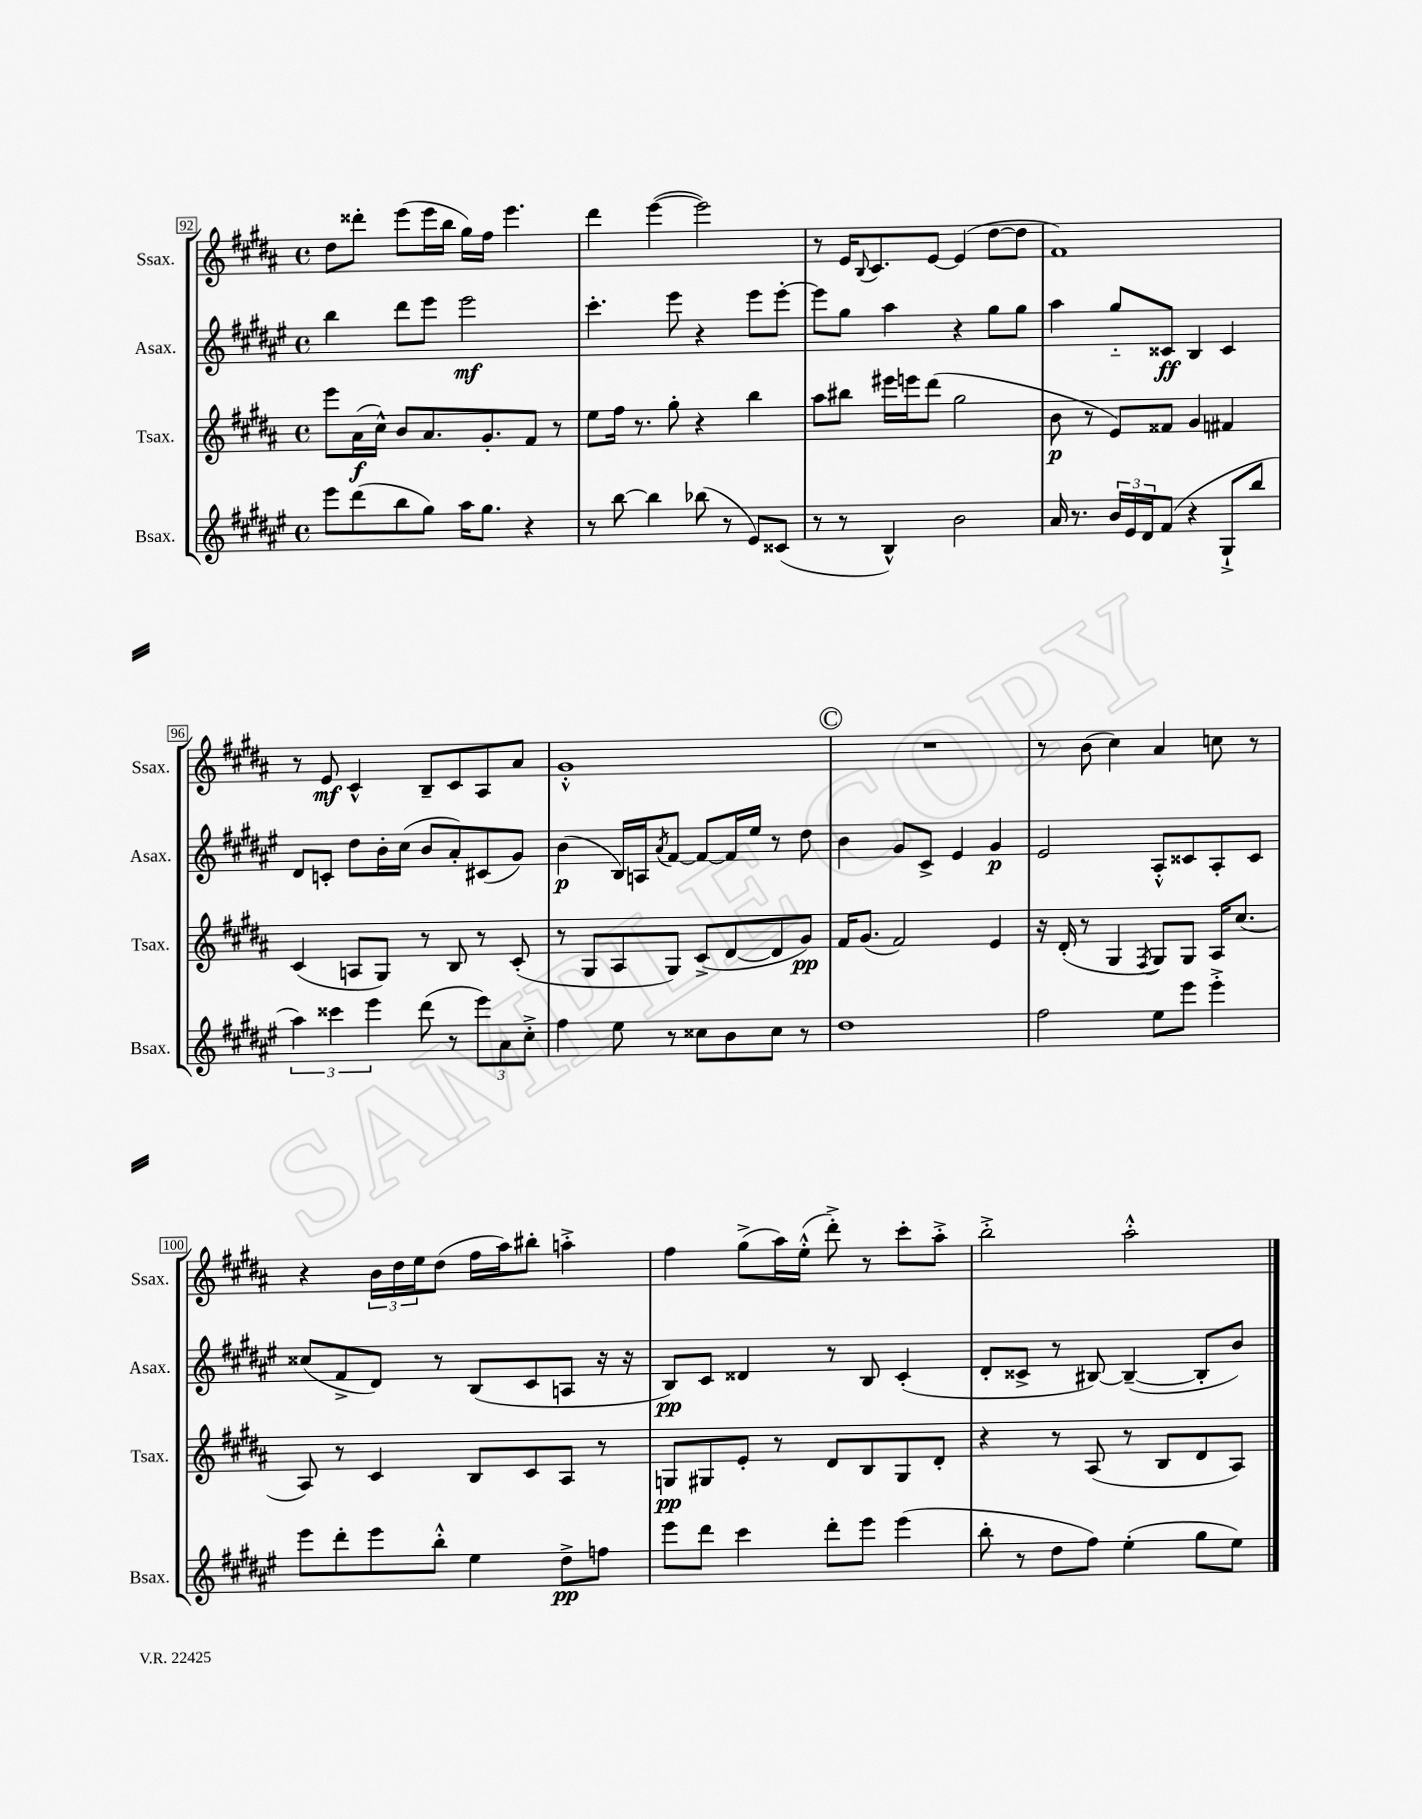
<<
\new StaffGroup <<
\new Staff = "s0" \with { instrumentName = "Ssax." shortInstrumentName = "Ssax." } {
    \clef treble \key b \major \defaultTimeSignature \time 4/4
    dis''8 disis'''8-. e'''8( e'''16 b''16 gis''16) fis''16 e'''4. |
    dis'''4 e'''4~( e'''2) |
    r8 e'16 \appoggiatura { b8 } cis'8. e'8~ e'4( dis''8~ dis''8 |
    fis'1) |
    r8 e'8\mf cis'4-^ b8-- cis'8 ais8 ais'8 |
    gis'1-.-^ |
    \mark \markup { \circle "C" } R1 |
    r8 b'8( cis''4) ais'4 c''8 r8 |
    r4 \tuplet 3/2 { b'16 dis''16 e''16 } dis''8( fis''16 ais''16) bis''8-. a''4-.-> |
    fis''4 gis''8->( ais''16) e''16-.-^( dis'''8-.->) r8 cis'''8-. ais''8-.-> |
    b''2-.-> ais''2-.-^ \bar "|." |
}
\new Staff = "s1" \with { instrumentName = "Asax." shortInstrumentName = "Asax." } {
    \clef treble \key fis \major \defaultTimeSignature \time 4/4
    b''4 dis'''8 eis'''8 eis'''2\mf |
    cis'''4.-. eis'''8 r4 eis'''8 eis'''8~-. |
    eis'''8 gis''8 ais''4 r4 gis''8 gis''8 |
    ais''4 gis''8-_ cisis'8\ff b4 cisis'4 |
    dis'8 c'8-. dis''8 b'16-. cis''16( b'8 ais'8-.) cis'8( gis'8) |
    b'4\p( b16) a16 \acciaccatura { ais'8 } fis'8~ fis'8~ fis'16 eis''16 r8 dis''8 |
    \mark \markup { \circle "C" } b'4 gis'8 cis'8-> eis'4 gis'4\p |
    eis'2 ais8-.-^ cisis'8 ais8-. cisis'8 |
    cisis''8( fis'8-> dis'8) r8 b8( cis'8 a8 r16 r16 |
    b8\pp) cis'8 disis'4 r8 b8 cis'4-.( |
    dis'8-. cisis'8-> r8 bis8~) bis4~--( bis8-. b'8) \bar "|." |
}
\new Staff = "s2" \with { instrumentName = "Tsax." shortInstrumentName = "Tsax." } {
    \clef treble \key b \major \defaultTimeSignature \time 4/4
    e'''8 ais'16\f( cis''16-^) b'8 ais'8. gis'8.-. fis'8 r8 |
    e''8 fis''16 r8. gis''8-. r4 b''4 |
    ais''8 bis''8 eis'''16 e'''16 dis'''8( gis''2 |
    b'8\p r8 e'8) fisis'8 gis'4 fis'4 |
    cis'4( a8 gis8) r8 b8 r8 cis'8-.( |
    r8 gis8 ais8 gis8) cis'8->( dis'8~ dis'8 gis'8\pp) |
    \mark \markup { \circle "C" } fis'16 gis'8.( fis'2) e'4 |
    r16 dis'16-.( r8 gis4 \acciaccatura { fis8 } gis8) gis8 ais16 cis''8.( |
    ais8) r8 cis'4 b8 cis'8 ais8 r8 |
    g8\pp gis8 e'8-. r8 dis'8 b8 gis8 dis'8-. |
    r4 r8 ais8( r8 b8 dis'8 ais8) \bar "|." |
}
\new Staff = "s3" \with { instrumentName = "Bsax." shortInstrumentName = "Bsax." } {
    \clef treble \key fis \major \defaultTimeSignature \time 4/4
    eis'''8 dis'''8( b''8 gis''8) ais''16 gis''8. r4 |
    r8 b''8~ b''4 bes''8( r8 eis'8) cisis'8( |
    r8 r8 b4-^) b'2 |
    ais'16 r8. \tuplet 3/2 { b'16 eis'16 dis'16 } fis'8( r4 gis8-!-> b''8 |
    \tuplet 3/2 { ais''4) cisis'''4 eis'''4 } dis'''8( r8 \tuplet 3/2 { eis'''8) ais'8 cis''8-.-> } |
    fis''4 eis''8 r8 cisis''8 b'8 cisis''8 r8 |
    \mark \markup { \circle "C" } dis''1 |
    fis''2 eis''8 eis'''8 eis'''4-.-> |
    eis'''8 dis'''8-. eis'''8 b''8-.-^ eis''4 dis''8->\pp f''8 |
    eis'''8 dis'''8 cis'''4 dis'''8-. eis'''8 eis'''4( |
    b''8-. r8 dis''8 fis''8) eis''4-.( gis''8 eis''8) \bar "|." |
}
>>
>>
\layout { \context { \Score currentBarNumber = #92 \override BarNumber.stencil = #(make-stencil-boxer 0.1 0.3 ly:text-interface::print) } }
